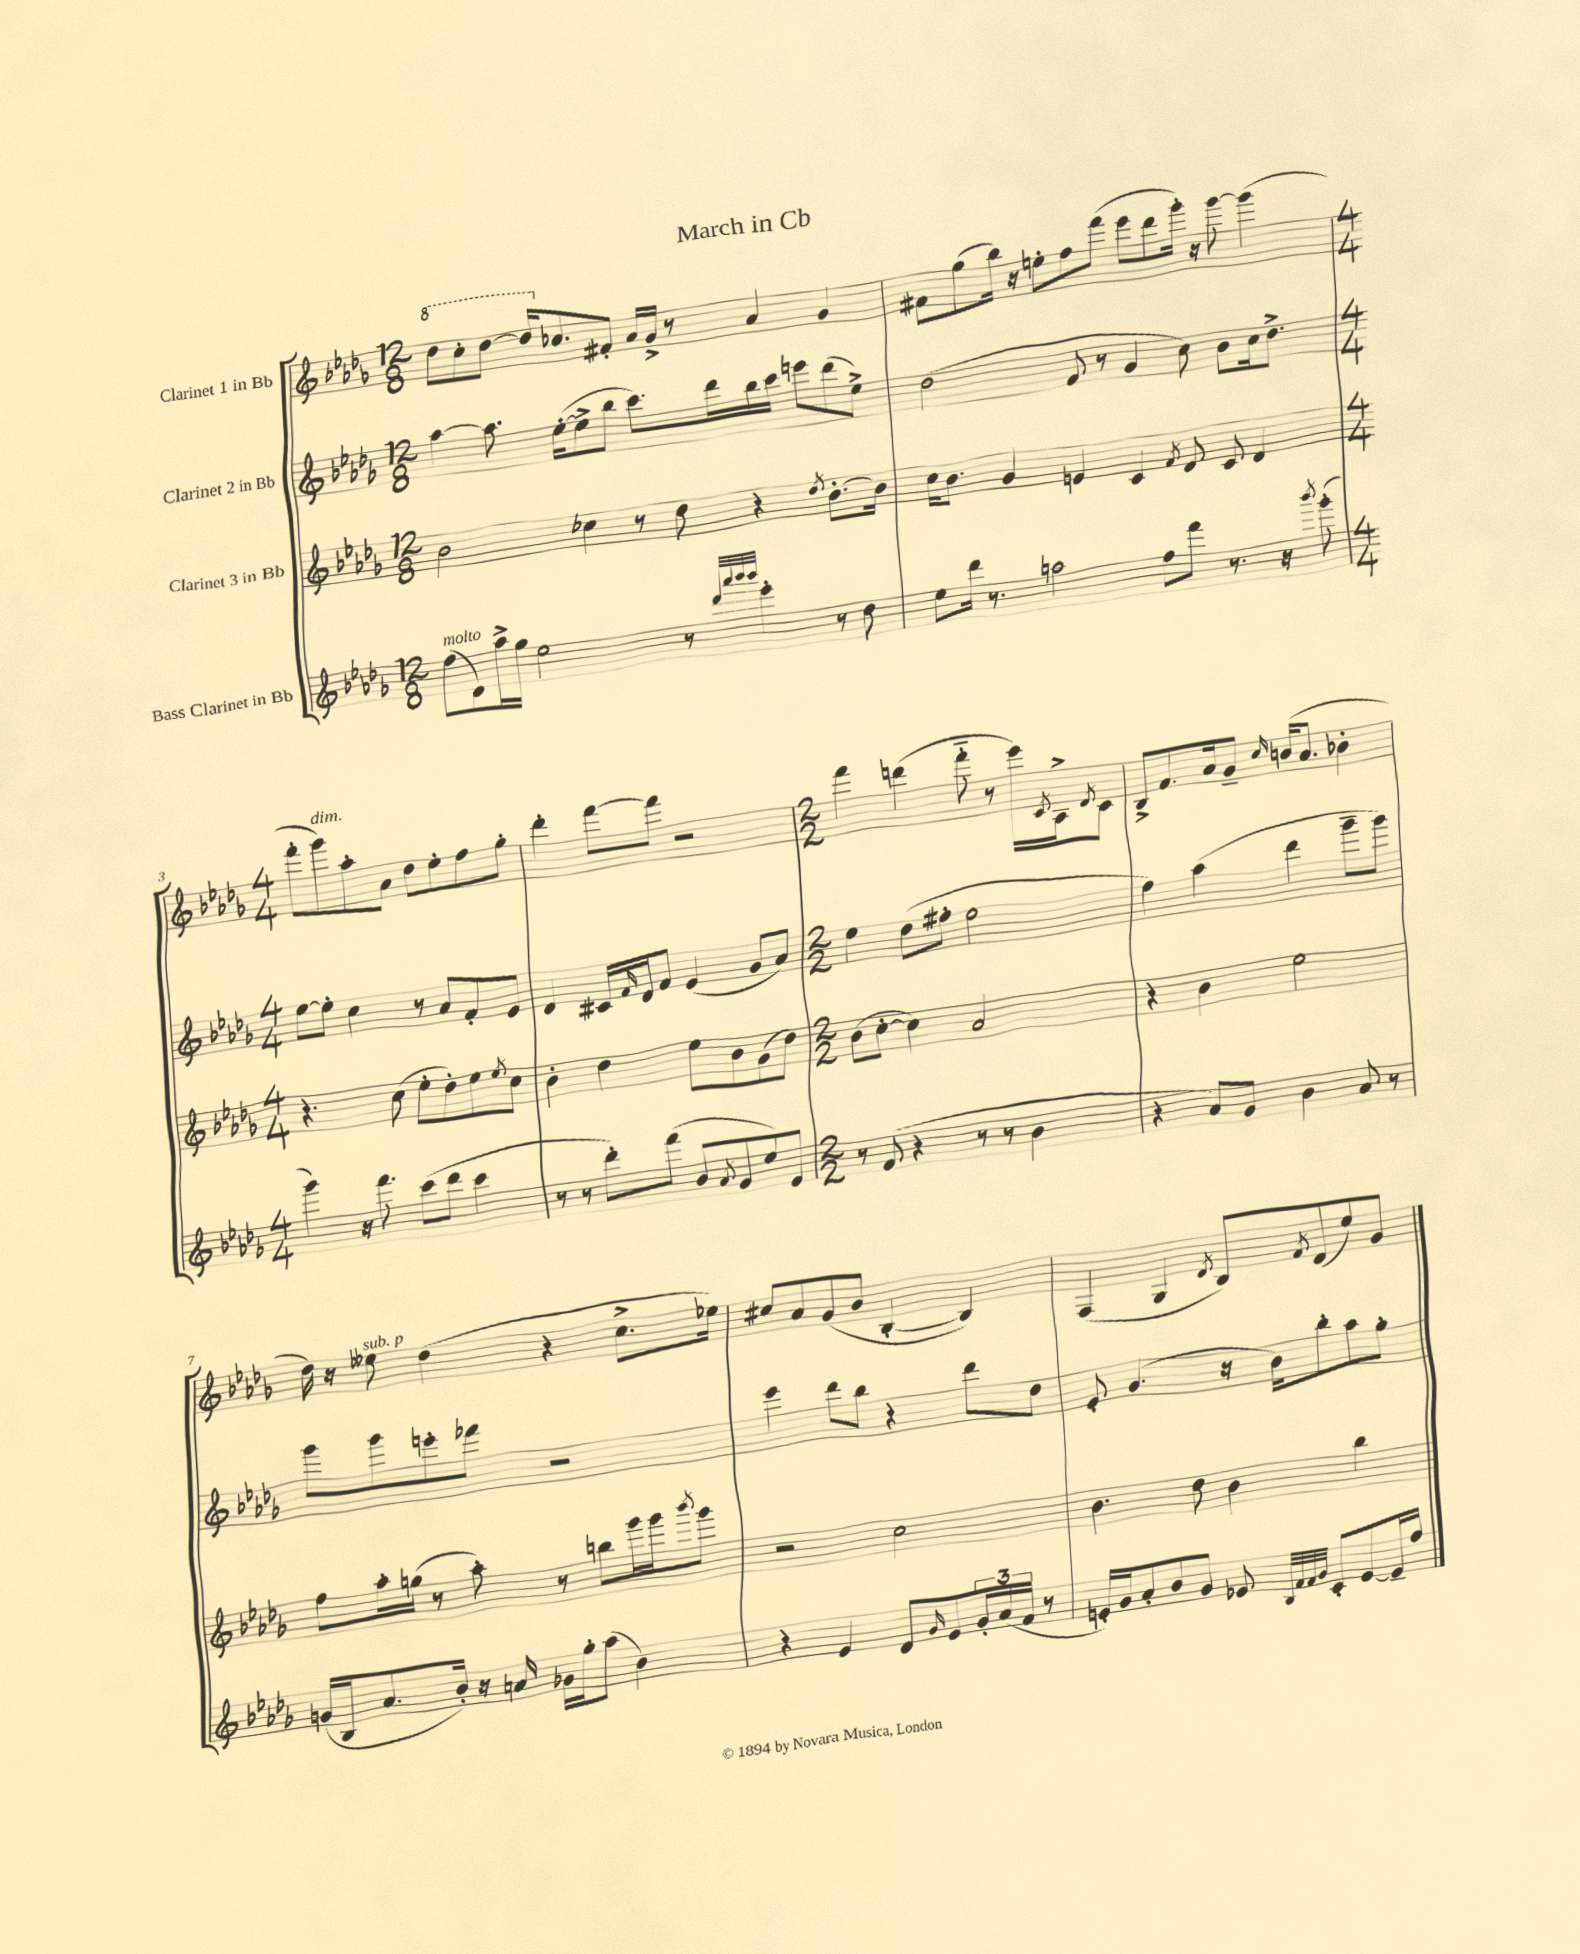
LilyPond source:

\header { title = "March in Cb" }
<<
\new StaffGroup <<
\new Staff = "s0" \with { instrumentName = "Clarinet 1 in Bb" } {
    \clef treble \key des \major \numericTimeSignature \time 12/8
    \ottava #1 des'''8 c'''8-. des'''8~ des'''16 \ottava #0 ces''8. fis'8-. aes'16 ges'16-> r8 aes'4 ges'4 |
    fis'8 ges''8( bes''16) r16 e''8-. f''8 f'''8( ees'''8 des'''8 ges'''16-.) r16 ges'''8~ ges'''4( |
    \numericTimeSignature \time 4/4 f'''8-. ges'''8^\markup { \italic "dim." }) aes''8-. aes'8 des''8 ees''8-. f''8 ges''8-. |
    des'''4-. f'''8~ f'''8 r2 |
    \numericTimeSignature \time 2/2 f'''4 d'''4( f'''8-_ r8 ees'''16) \acciaccatura { c'8 } aes16-> \acciaccatura { des'8 } c'8 |
    bes8-> f'8. aes'16 ges'8-- \grace { c''16 } b'16( aes'8. bes'4-. |
    des''16) r16 eeses''8^\markup { \italic "sub. p" } des''4( r4 c''8.-> ees''16) |
    cis''8 aes'8 ges'8( bes'8 bes4~-. bes4) |
    f4( ges4 \acciaccatura { des'8 } bes8) \acciaccatura { f'8 } des'8( ees''8) ges'8 \bar "|." |
}
\new Staff = "s1" \with { instrumentName = "Clarinet 2 in Bb" } {
    \clef treble \key des \major \numericTimeSignature \time 12/8
    aes''4~ aes''8. ees''16~-.( ees''8-> bes''8 c'''8.) des'''16 bes''16 c'''16 e'''8 des'''8( ees''8->) |
    des''2( f'8 r8 ges'4 c''8) bes'8 c''16 des''8.-> |
    \numericTimeSignature \time 4/4 ees''8~ ees''8-. c''4 r8 aes'8 f'8-. ees'8 |
    des'4 cis'16 \grace { f'16 } des'16 f'8 ees'4( ges'8 aes'8) |
    \numericTimeSignature \time 2/2 ees''4 des''8( fis''8-. ees''2 |
    f''4) aes''4( des'''4 ges'''8-- ges'''8) |
    ges'''8 ges'''8 e'''8-. fes'''8 r2 |
    ees'''4 des'''8 bes''8 r4 des'''8 des''8 |
    ees'8-. ges'4.( r16 bes'16) bes''8-. aes''8 ges''8-. \bar "|." |
}
\new Staff = "s2" \with { instrumentName = "Clarinet 3 in Bb" } {
    \clef treble \key des \major \numericTimeSignature \time 12/8
    bes'2 ces''4 r8 des''8 r4 \acciaccatura { des''8 } bes'8.~-. bes'16 |
    c''16 bes'8. ges'4 e'4 c'4 \acciaccatura { f'8 } des'8 c'8 des'4 |
    \numericTimeSignature \time 4/4 r4. c''8( ees''8-. des''8-.) ees''8 \acciaccatura { ees''8 } c''8 |
    bes'4-. des''4 ees''8 bes'8 ges'8( des''8) |
    \numericTimeSignature \time 2/2 bes'8( c''8~-. c''4) aes'2 |
    r4 bes'4 ees''2 |
    f''8 aes''16-. g''16( r8 aes''8-.) r8 b''8 ges'''16 ges'''16 \acciaccatura { bes'''8 } ges'''8 |
    r2 c''2 |
    bes'4. des''8 bes'4 bes''4 \bar "|." |
}
\new Staff = "s3" \with { instrumentName = "Bass Clarinet in Bb" } {
    \clef treble \key des \major \numericTimeSignature \time 12/8
    f''8^\markup { \italic "molto" }( des'8) aes''16-> ges''16 ees''2 r8 \grace { des'''32 aes'''32 bes'''32 bes'''32 } ees'''4-. r8 des''8 |
    ees''8 des'''16 r8. a''2 f''8 f'''8 r8. r16 \acciaccatura { bes'''8 } ges'''8-.( |
    \numericTimeSignature \time 4/4 ges'''4) r16 f'''8. c'''8( des'''8 c'''4 |
    r8 r8 des'''8-.) f'''8( bes'8 \acciaccatura { aes'8 } ges'8 ees''8) ees'8 |
    \numericTimeSignature \time 2/2 r8 f'8( r4 r8 r8 bes'4 |
    r4 aes'8) ges'8 bes'4 aes'8 r8 |
    g'16( bes16 aes'8. bes'16-.) r16 a'16 ges'16 ges''16-. aes''8( bes'4) |
    r4 ees'4 des'8 \grace { ges'16 } ees'8 \tuplet 3/2 { ges'16-. aes'16( f'16 } r8 |
    e'16-.) ges'16 aes'8-. bes'8 ges'8 ees'8 \grace { bes32 f'32 f'32 ges'32 } c'8-. ees'8~ ees'16-- f''16 \bar "|." |
}
>>
>>
